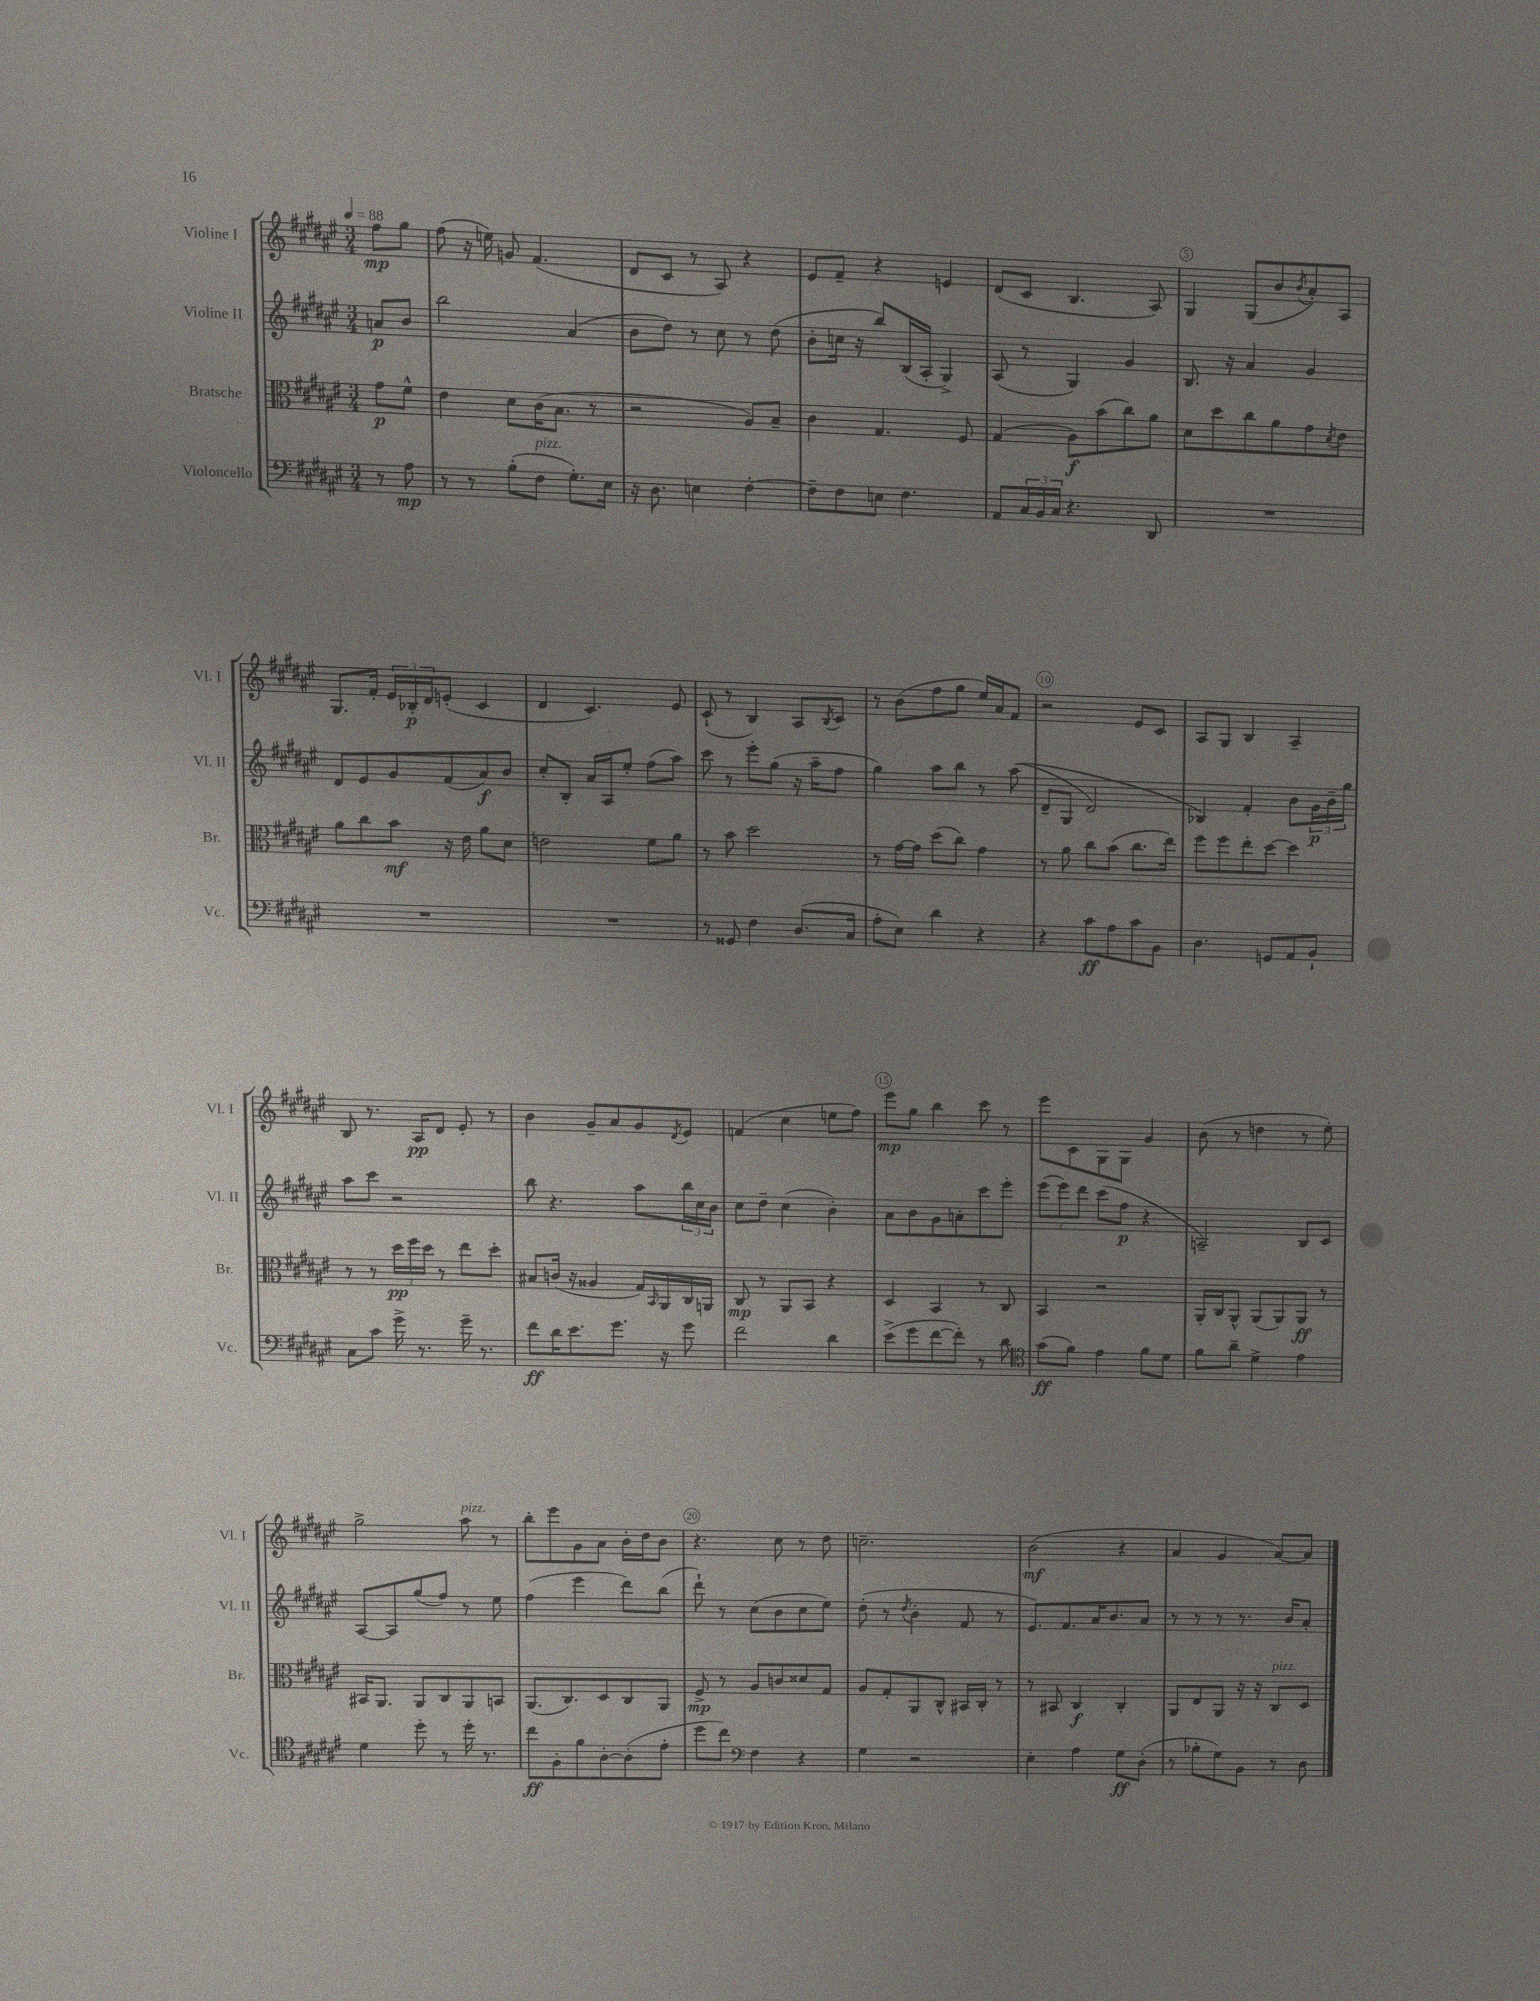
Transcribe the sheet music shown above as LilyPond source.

<<
\new StaffGroup <<
\new Staff = "s0" \with { instrumentName = "Violine I" shortInstrumentName = "Vl. I" } {
    \clef treble \key fis \major \numericTimeSignature \time 3/4 \partial 4 \tempo 4 = 88
    fis''8\mp gis''8 |
    fis''8( r16 e''16) g'8 fis'4.( |
    dis'8 cis'8 r8 ais8) r4 |
    eis'8 fis'8-- r4 e'4 |
    dis'8( cis'8 b4. ais8) |
    gis4 gis8( b'8 \acciaccatura { b'8 } ais'8-.) ais8 |
    gis8. fis'16-. \tuplet 3/2 { eis'16 bes16-.\p dis'16 } e'8-.( cis'4 |
    dis'4 cis'4.) eis'8 |
    cis'8-!( r8 b4) ais8 \acciaccatura { b8 } cis'8 |
    r8 b'8( fis''8 gis''8 eis''16) ais'16 fis'8 |
    r2 eis'8 cis'8 |
    ais8 gis8 b4 ais4-- |
    b8 r8. ais16\pp dis'8 eis'8-. r8 |
    b'4 gis'8-- ais'8 gis'8 \acciaccatura { dis'8 } eis'8 |
    f'4( cis''4 e''8 fis''8) |
    eis'''8\mp gis''8 b''4 cis'''8 r8 |
    eis'''8 cis'8 gis8 gis8 gis'4 |
    b'8( r8 d''4 r8 eis''8-.) |
    gis''2-> ais''8^\markup { \italic "pizz." } r8 |
    b''8-. eis'''8 gis'8 ais'8 b'16-. dis''16 b'8 |
    r4. cis''8 r8 dis''8 |
    c''2.-- |
    b'2\mf( r4 |
    ais'4 gis'4 ais'8~) ais'8 \bar "|." |
}
\new Staff = "s1" \with { instrumentName = "Violine II" shortInstrumentName = "Vl. II" } {
    \clef treble \key fis \major \numericTimeSignature \time 3/4 \partial 4
    a'8\p b'8 |
    b''2 ais'4( |
    b'8 dis''8) r8 cis''8 r8 dis''8( |
    b'8-. c''16 r16 b''8) b16( ais16-. gis4->) |
    ais8( r8 gis4) gis'4 |
    b8. r16 ais'4 gis'4 |
    dis'8 eis'8 gis'8 fis'8( ais'8\f) b'8 |
    cis''8-. b8-. ais'16 ais16 eis''8-. fis''8( ais''8) |
    cis'''8 r8 eis'''8-. gis''8( r16 ais''16-- fis''8 |
    gis''4) ais''8 b''8 r8 ais''8(\( |
    dis'8-- gis8 dis'2) |
    bes4\) fis'4-. b'8 \tuplet 3/2 { gis'16\p b'16-- gis''16 } |
    ais''8 cis'''8 r2 |
    b''8 r4. ais''8 \tuplet 3/2 { b''16 cis''16 b'16 } |
    cis''8 dis''8-- cis''4( b'4-.) |
    ais'8 b'8 gis'8 a'8-. cis'''8 eis'''8-. |
    \tuplet 3/2 { eis'''8( eis'''8) dis'''8 } cis'''8( fis''8\p r4 |
    a2--) b8 cis'8 |
    ais8~ ais8 gis''8( fis''8) r8 eis''8 |
    fis''4( eis'''4 dis'''8) b''8( |
    dis'''8-!) r8 cis''8( b'8 cis''8 eis''8) |
    dis''8-.( r8 \acciaccatura { dis''8 } b'4-. fis'8 r8 |
    eis'8.) fis'8. ais'16 b'8. ais'8 |
    r8 r8 r8 r8. b'16 ais'8-. \bar "|." |
}
\new Staff = "s2" \with { instrumentName = "Bratsche" shortInstrumentName = "Br." } {
    \clef alto \key fis \major \numericTimeSignature \time 3/4 \partial 4
    gis'8\p fis'8-^ |
    eis'4 dis'8 cis'16( b8. r8 |
    r2 ais8) b8-- |
    cis'4 gis4. fis8 |
    gis4( ais8\f) b'8( cis''8) ais'8 |
    dis'8 dis''8 cis''8 ais'8 gis'8 \acciaccatura { dis'8 } eis'8 |
    ais'8 cis''8 b'8\mf r16 eis'16 ais'8 dis'8 |
    e'2 fis'8 ais'8 |
    r8 b'8 dis''2 |
    r8 gis'16~ gis'16 dis''8( cis''8) gis'4 |
    r8 ais'8 cis''8 b'8( cis''8. eis''16) |
    fis''8 fis''8 eis''8-. dis''8~ dis''4 |
    r8 r8 \tuplet 3/2 { dis''16\pp fis''16 dis''16 } r8 eis''8 dis''8-. |
    bis8 c'16( r16 aisis4 gis16) \grace { b,16 } ais,16 cis16 a,16 |
    cis8\mp r8 ais,8 b,8 r4 |
    dis4 b,4 r8 cis8 |
    b,4 r2 |
    ais,16-. cis16 ais,8-^ ais,8( ais,8) ais,8\ff r8 |
    bis,16 ais,8. ais,8 cis8 ais,8 b,8 |
    ais,8.( cis8.) dis8 cis8 ais,8 |
    fis8->\mp r8 ais8 c'8 disis'8 gis8 |
    ais8 gis8-. ais,8 cis8-^ bis,16 cis16-. r8 |
    r8 bis,8 cis4\f cis4-. |
    ais,8 eis8 ais,8 r16 r16 cis8^\markup { \italic "pizz." } dis8 \bar "|." |
}
\new Staff = "s3" \with { instrumentName = "Violoncello" shortInstrumentName = "Vc." } {
    \clef bass \key fis \major \numericTimeSignature \time 3/4 \partial 4
    r8 ais8\mp |
    r8 r8 b8-.( fis8^\markup { \italic "pizz." } gis8.-.) eis16 |
    r16 dis8. e4 fis4~-. |
    fis8-- fis8 e8 fis4. |
    ais,8 \tuplet 3/2 { cis16 b,16 cis16 } r4. dis,8 |
    R2. |
    R2. |
    R2. |
    r8 gisis,8 fis4 dis8.( cis16 |
    ais8-. eis8) dis'4 r4 |
    r4 cis'8\ff ais8 cis'8 b,8 |
    dis4. g,8 ais,8 b,8-! |
    cis8 cis'8 gis'16-> r8. gis'16-- r8. |
    fis'8\ff dis'16 eis'8. gis'8. r16 gis'8 |
    fis'2 dis'4 |
    eis'8->( gis'8 fis'8~ fis'8-.) r8 dis'8 |
    \clef tenor gis'8\ff( fis'8) eis'4 fis'8 dis'8 |
    fis'8 ais'8-- dis'4-> eis'4 |
    dis'4 dis''8-. r8 dis''16-. r8. |
    cis''8\ff fis8-. fis'8 ais8~-. ais8-.( eis'8-. |
    dis''8 cis''8) \clef bass fis4 r4 |
    gis4 r2 |
    eis4-. ais4 gis8\ff dis8-.( |
    r8 bes8-. gis8) b,8 r8 dis8 \bar "|." |
}
>>
>>
\layout { \context { \Score \override BarNumber.break-visibility = ##(#f #t #t) barNumberVisibility = #(every-nth-bar-number-visible 5) \override BarNumber.stencil = #(make-stencil-circler 0.1 0.3 ly:text-interface::print) } }
